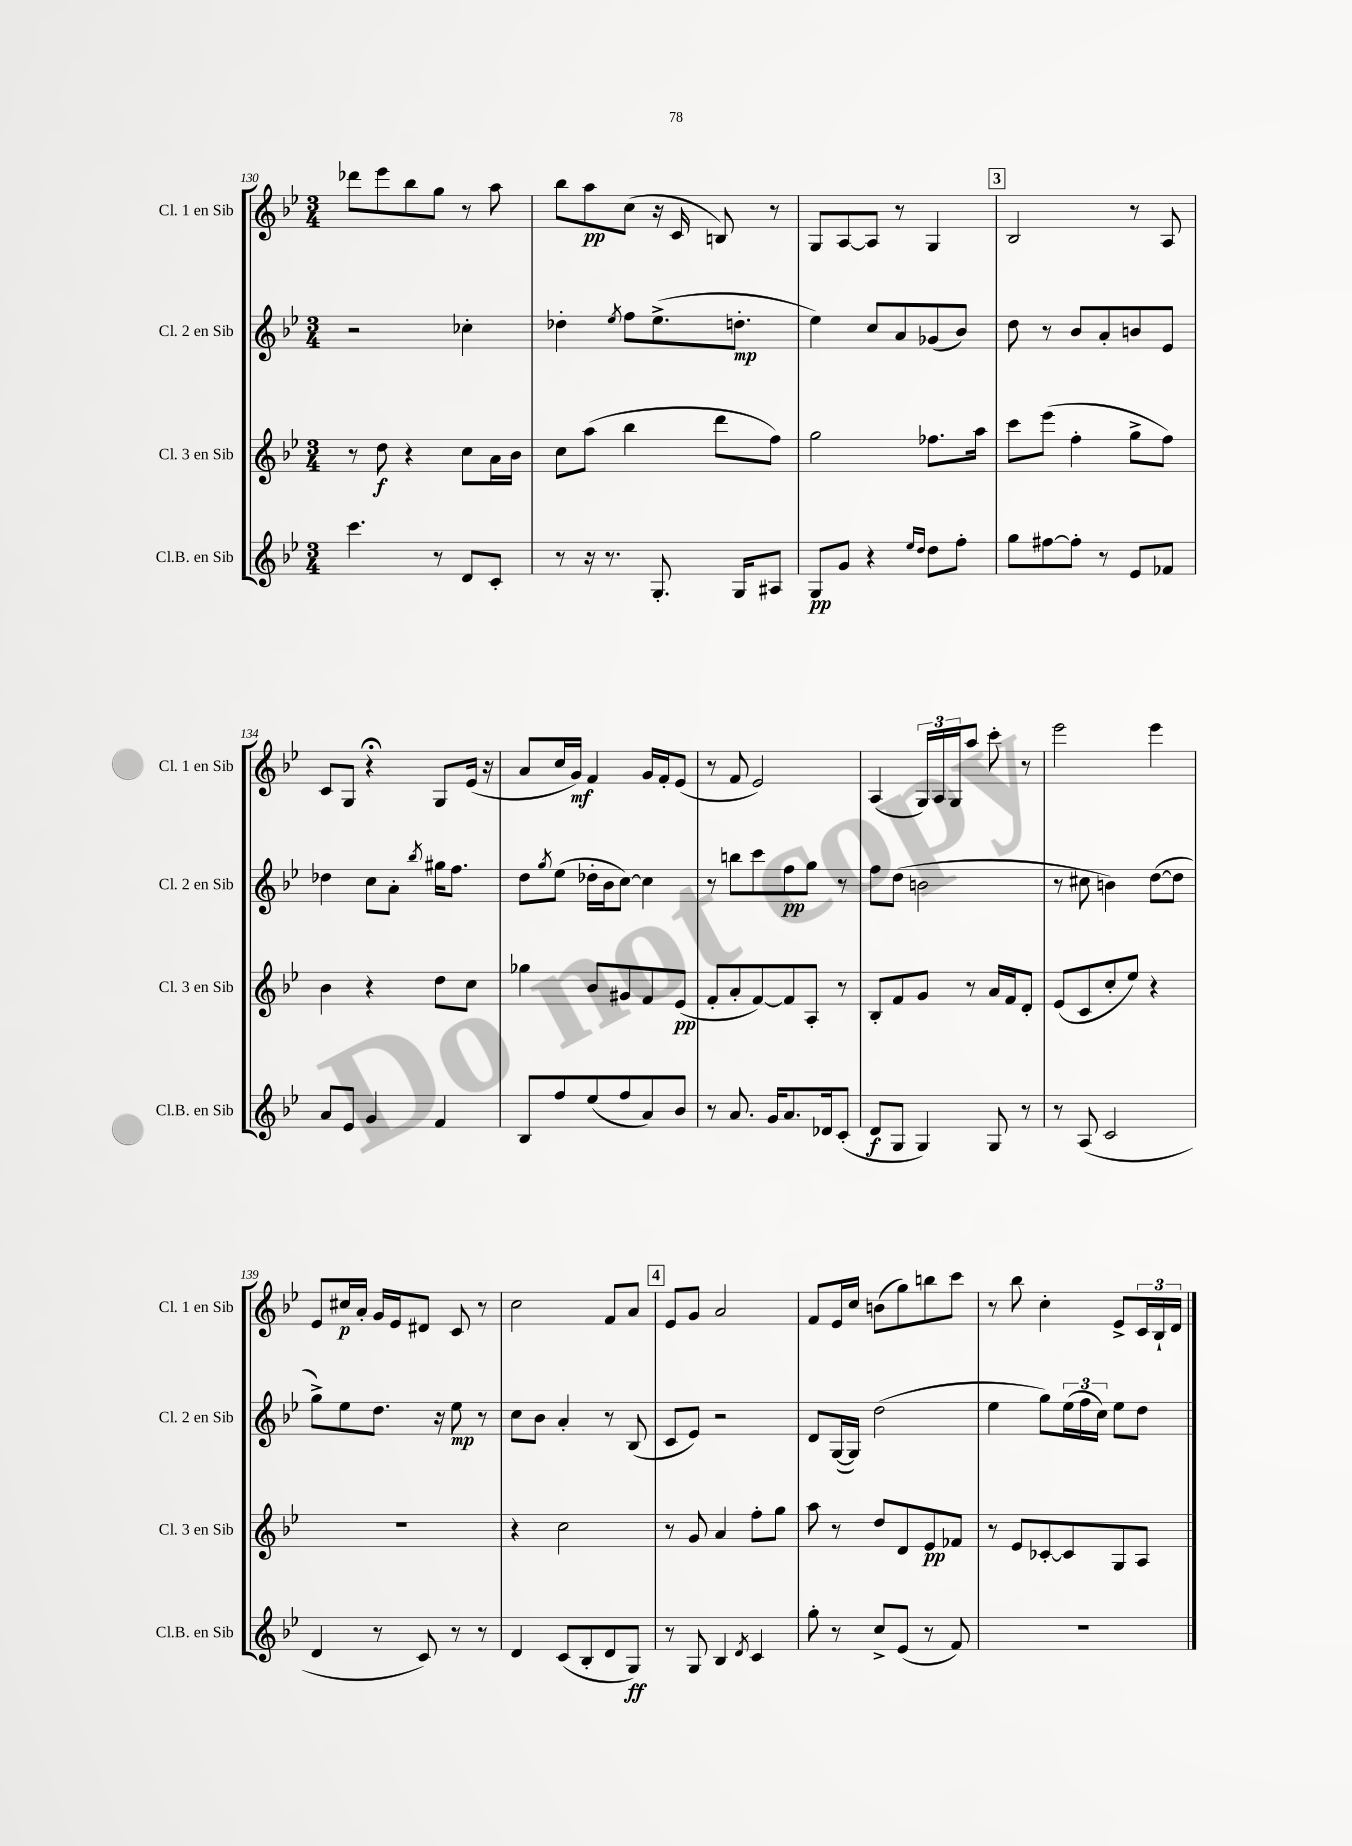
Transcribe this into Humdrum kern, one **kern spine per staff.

**kern	**dynam	**kern	**dynam	**kern	**dynam	**kern	**dynam
*part4	*part4	*part3	*part3	*part2	*part2	*part1	*part1
*staff4	*staff4	*staff3	*staff3	*staff2	*staff2	*staff1	*staff1
*I"Cl.B. en Sib	*	*I"Cl. 3 en Sib	*	*I"Cl. 2 en Sib	*	*I"Cl. 1 en Sib	*
*I'Cl.B. en Sib	*	*I'Cl. 3 en Sib	*	*I'Cl. 2 en Sib	*	*I'Cl. 1 en Sib	*
*clefG2	*	*clefG2	*	*clefG2	*	*clefG2	*
*k[b-e-]	*	*k[b-e-]	*	*k[b-e-]	*	*k[b-e-]	*
*M3/4	*	*M3/4	*	*M3/4	*	*M3/4	*
=130	=130	=130	=130	=130	=130	=130	=130
4.ccc\	.	8r	.	2r	.	8ddd-X\L	.
.	.	8dd\	f	.	.	8eee-\	.
.	.	4r	.	.	.	8bb-\	.
8r	.	.	.	.	.	8gg\J	.
8d/L	.	8cc\L	.	4cc-X'\	.	8r	.
8c'/J	.	16a\L	.	.	.	8aa\	.
.	.	16b-\JJ	.	.	.	.	.
=131	=131	=131	=131	=131	=131	=131	=131
8r	.	8cc\L	.	4dd-X'\	.	8bb-\L	.
16r	.	(8aa\J	.	.	.	8aa\	pp
8.r	.	.	.	.	.	.	.
.	.	.	.	8qee-/	.	.	.
.	.	4bb-\	.	8ff\L	.	(8cc\J	.
8.G'/	.	.	.	(8.ee-^\	.	16r	.
.	.	.	.	.	.	16c/	.
.	.	8ddd\L	.	.	.	8Bn/)	.
16G/KL	.	.	.	8.ddn'\J	mp	.	.
8A#X/J	.	8ff\J)	.	.	.	8r	.
=132	=132	=132	=132	=132	=132	=132	=132
8G/L	pp	2gg\	.	4ee-\)	.	8G/L	.
8g/J	.	.	.	.	.	[8A/	.
4r	.	.	.	8cc/L	.	8A/J]	.
.	.	.	.	8a/	.	8r	.
16qqee-/LL	.	.	.	.	.	.	.
16qqdd/JJ	.	.	.	.	.	.	.
8dd\L	.	8.ff-X\L	.	(8g-X/	.	4G/	.
8ff'\J	.	.	.	8b-/J)	.	.	.
.	.	16aa\Jk	.	.	.	.	.
!!LO:REH:place=s1:t=3
=133	=133	=133	=133	=133	=133	=133	=133
8gg\L	.	8ccc\L	.	8dd\	.	2B-/	.
[8ff#X\	.	(8eee-\J	.	8r	.	.	.
8ff#'\J]	.	4ff'\	.	8b-/L	.	.	.
8r	.	.	.	8a'/	.	.	.
8e-/L	.	8gg^\L	.	8bn/	.	8r	.
8f-X/J	.	8ff\J)	.	8e-/J	.	8A/	.
!!LO:LB:g=z
=134	=134	=134	=134	=134	=134	=134	=134
8a/L	.	4b-\	.	4dd-X\	.	8c/L	.
8e-/J	.	.	.	.	.	8G/J	.
4g/	.	4r	.	8cc\L	.	4r;<	.
.	.	.	.	8a'\J	.	.	.
.	.	.	.	8qbb-/	.	.	.
4f/	.	8dd\L	.	16gg#X\KL	.	8G/L	.
.	.	.	.	8.ff\J	.	.	.
.	.	8cc\J	.	.	.	(16e-/Jk	.
.	.	.	.	.	.	16r	.
=135	=135	=135	=135	=135	=135	=135	=135
8B-/L	.	4gg-X\	.	8dd\L	.	8a/L	.
.	.	.	.	8qgg/	.	.	.
8ff/	.	.	.	(8ee-\J	.	16cc/L	.
.	.	.	.	.	.	16g/JJ)	mf
(8ee-/	.	8b-/L	.	16dd-X'\LL	.	4f/	.
.	.	.	.	16b-\J	.	.	.
8ff/	.	8g#X/	.	[8cc\J)	.	.	.
8a/)	.	8f/	.	4cc\]	.	16g/LL	.
.	.	.	.	.	.	16f'/J	.
8b-/J	.	(8e-/J	pp	.	.	(8e-/J	.
=136	=136	=136	=136	=136	=136	=136	=136
8r	.	8f'/L	.	8r	.	8r	.
8.a/	.	8a'/	.	8bbn\L	.	8f/	.
.	.	[8f/)	.	8ccc\	.	2e-/)	.
16g/KL	.	.	.	.	.	.	.
8.a/	.	8f/]	.	8ff\	pp	.	.
.	.	8A'/J	.	8gg\J	.	.	.
16d-X/k	.	.	.	.	.	.	.
(8c'/J	.	8r	.	8r	.	.	.
=137	=137	=137	=137	=137	=137	=137	=137
8d/L	f	8B-'/L	.	8ff\L	.	(4A/	.
8G/J	.	8f/	.	(8dd\J	.	.	.
4G/)	.	8g/J	.	2bn\	.	24G/LL)	.
.	.	.	.	.	.	24A/	.
.	.	.	.	.	.	24G/J	.
.	.	8r	.	.	.	8aa/J	.
8G/	.	16a/LL	.	.	.	8ccc'\	.
.	.	16f/J	.	.	.	.	.
8r	.	8d'/J	.	.	.	8r	.
=138	=138	=138	=138	=138	=138	=138	=138
8r	.	(8e-/L	.	8r	.	2eee-\	.
(8A/	.	8c/	.	8cc#X\	.	.	.
2c/	.	8cc'/	.	4bn\)	.	.	.
.	.	8ee-/J)	.	.	.	.	.
.	.	4r	.	([8dd\L	.	4eee-\	.
.	.	.	.	8dd\J]	.	.	.
!!LO:LB:g=z
=139	=139	=139	=139	=139	=139	=139	=139
4d/	.	2.r	.	8gg^\L)	.	8e-/L	.
.	.	.	.	8ee-\	.	16cc#X/L	p
.	.	.	.	.	.	16a'/JJ	.
8r	.	.	.	8.dd\J	.	16g/LL	.
.	.	.	.	.	.	16e-/J	.
8c/)	.	.	.	.	.	8d#X/J	.
.	.	.	.	16r	.	.	.
8r	.	.	.	8ee-\	mp	8c/	.
8r	.	.	.	8r	.	8r	.
=140	=140	=140	=140	=140	=140	=140	=140
4d/	.	4r	.	8cc\L	.	2cc\	.
.	.	.	.	8b-\J	.	.	.
(8c/L	.	2cc\	.	4a'/	.	.	.
8B-'/	.	.	.	.	.	.	.
8d/	.	.	.	8r	.	8f/L	.
8G/J)	ff	.	.	(8B-/	.	8a/J	.
!!LO:REH:place=s1:t=4
=141	=141	=141	=141	=141	=141	=141	=141
8r	.	8r	.	8c/L	.	8e-/L	.
8G/	.	8g/	.	8e-/J)	.	8g/J	.
4B-/	.	4a/	.	2r	.	2a/	.
8qd/	.	.	.	.	.	.	.
4c/	.	8ff'\L	.	.	.	.	.
.	.	8gg\J	.	.	.	.	.
=142	=142	=142	=142	=142	=142	=142	=142
8gg'\	.	8aa\	.	8d/L	.	8f/L	.
8r	.	8r	.	([16G/L	.	16e-/L	.
.	.	.	.	16G/JJ])	.	16cc/JJ	.
8cc^/L	.	8dd/L	.	(2dd\	.	(8bn\L	.
(8e-/J	.	8d/	.	.	.	8gg\)	.
8r	.	8e-/	pp	.	.	8bbn\	.
8f/)	.	8f-X/J	.	.	.	8ccc\J	.
=143	=143	=143	=143	=143	=143	=143	=143
2.r	.	8r	.	4ee-\	.	8r	.
.	.	8e-/L	.	.	.	8bb-\	.
.	.	[8c-X'/	.	8gg\L)	.	4cc'\	.
.	.	8c-/]	.	(24ee-\L	.	.	.
.	.	.	.	24ff\	.	.	.
.	.	.	.	24cc\JJ)	.	.	.
.	.	8G/	.	8ee-\L	.	8e-^/L	.
.	.	8A/J	.	8dd\J	.	24c/L	.
.	.	.	.	.	.	24B-`/	.
.	.	.	.	.	.	24d/JJ	.
==	==	==	==	==	==	==	==
*-	*-	*-	*-	*-	*-	*-	*-
